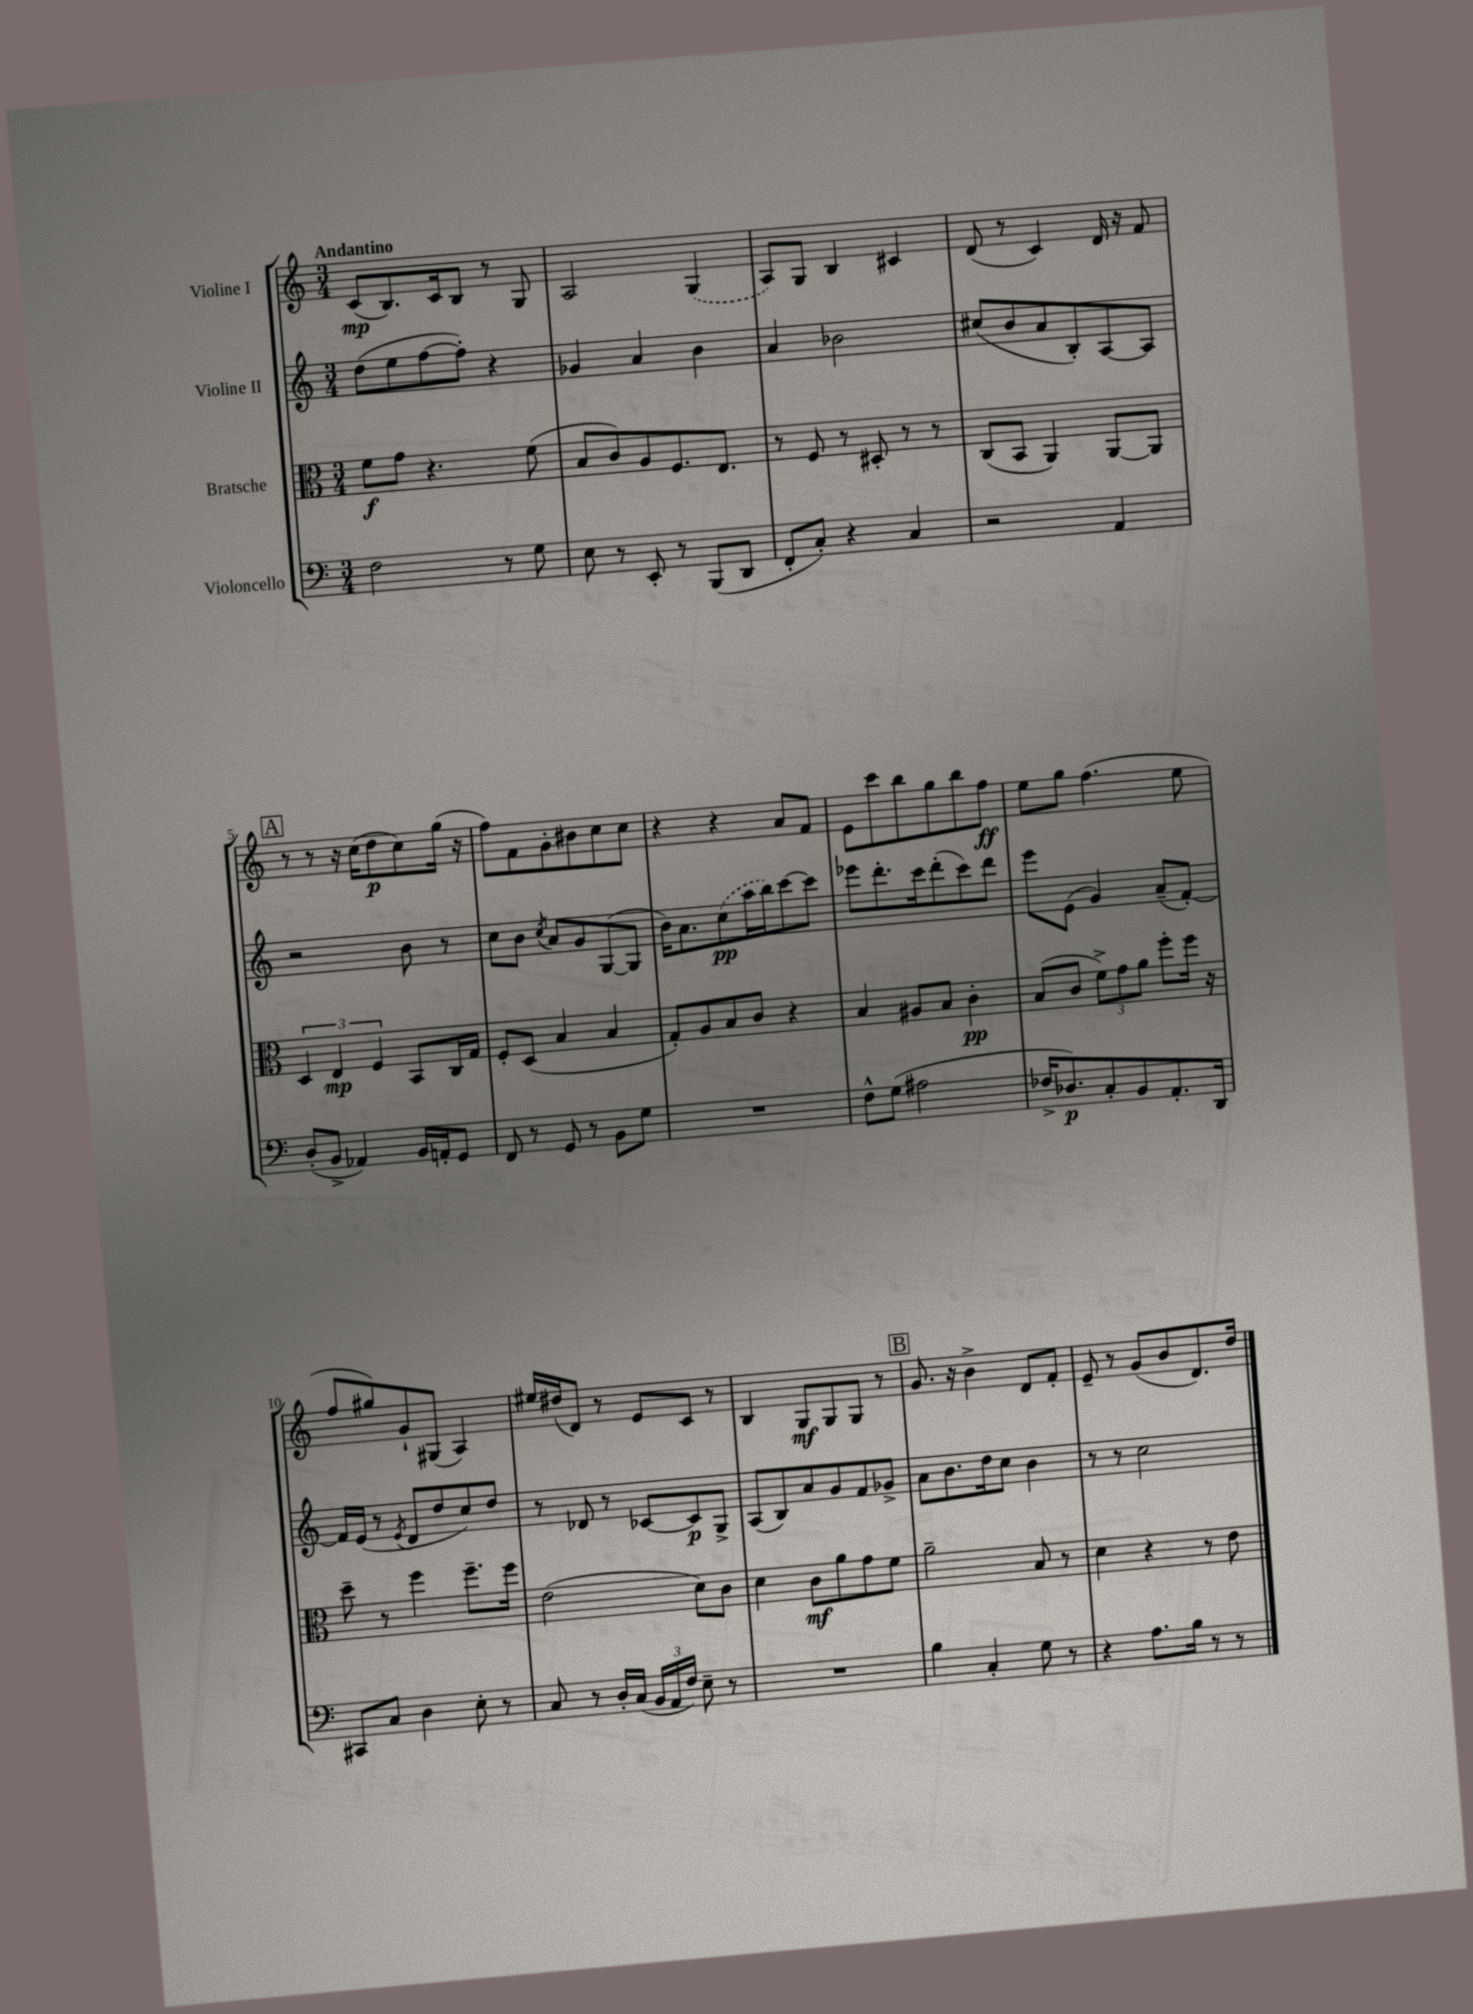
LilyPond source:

<<
\new StaffGroup <<
\new Staff = "s0" \with { instrumentName = "Violine I" } {
    \clef treble \key c \major \numericTimeSignature \time 3/4 \tempo "Andantino"
    \autoBeamOff c'8[\mp( b8.) c'16 b8] r8 g8 |
    a2 \once \slurDashed g4( |
    a8[) g8] b4 cis'4 |
    d'8( r8 c'4) d'16 r16 f'8 |
    \mark \markup { \box "A" } r8 r8 r16 c''16[( d''8\p c''8) g''16]( r16 |
    f''8[) f'8 g'8-. bis'8 c''8 c''8] |
    r4 r4 a'8[ f'8] |
    e'8[ c'''8 b''8 g''8 b''8 f''8]\ff |
    e''8[ g''8] f''4.( e''8 |
    f''8[ gis''8) g'8-! gis8]( a4) |
    eis''16[ dis''16( d'8]) r8 e'8[ c'8] r8 |
    b4 g8[\mf g8 g8] r8 |
    \mark \markup { \box "B" } g'8. r16 b'4-> d'8[ f'8]-. |
    e'8-- r8 g'8[( b'8 d'8.) d''16] \bar "|." |
}
\new Staff = "s1" \with { instrumentName = "Violine II" } {
    \clef treble \key c \major \numericTimeSignature \time 3/4
    \autoBeamOff d''8[( e''8 f''8~ f''8]-.) r4 |
    ges'4 a'4 b'4 |
    a'4 bes'2 |
    cis''8[( b'8 a'8 b8-.) a8~ a8] |
    \mark \markup { \box "A" } r2 b'8 r8 |
    c''8[ b'8] \acciaccatura { c''8 } a'8[ g'8 g8~( g8] |
    b'16[) a'8. \once \slurDashed c''8\pp( a''16 b''16) c'''8~ c'''8] |
    ees'''8[ d'''8.-. c'''16 d'''8-.( c'''8) d'''8] |
    e'''8[ e'8]( g'4) a'8[--( f'8]~-.) |
    f'16[ e'16]( r8 \acciaccatura { e'8 } d'8[ d''8 c''8) d''8] |
    r8 des'8 r8 ces'8[~ ces'8\p g8]-> |
    a8[( b8) a'8 g'8 f'8 ges'8]-> |
    \mark \markup { \box "B" } a'8[ b'8. d''16 c''8] b'4 |
    r8 r8 c''2 \bar "|." |
}
\new Staff = "s2" \with { instrumentName = "Bratsche" } {
    \clef alto \key c \major \numericTimeSignature \time 3/4
    \autoBeamOff f'8[\f g'8] r4. f'8( |
    b8[ c'8) a8 f8. e8.] |
    r8 f8 r8 dis8-. r8 r8 |
    c8[( b,8] a,4) a,8[~ a,8] |
    \mark \markup { \box "A" } \tuplet 3/2 { d4 e4\mp f4 } b,8[ c16 g16] |
    f8[-. d8]( b4 b4 |
    g8[-.) a8 b8 c'8] r4 |
    b4 ais8[ b8] c'4-.\pp |
    b8[( c'8] \tuplet 3/2 { f'8[->) g'8 a'8] } f''8[-. f''16] r16 |
    d''8-- r8 f''4 f''8.[-- f''16] |
    e'2( d'8[) c'8] |
    d'4 c'8[\mf a'8 g'8 f'8] |
    \mark \markup { \box "B" } a'2-- b8 r8 |
    d'4 r4 r8 e'8 \bar "|." |
}
\new Staff = "s3" \with { instrumentName = "Violoncello" } {
    \clef bass \key c \major \numericTimeSignature \time 3/4
    \autoBeamOff f2 r8 g8 |
    e8 r8 e,8-. r8 b,,8[( d,8] |
    f,8[-. c8]-.) r4 c4 |
    r2 a,4 |
    \mark \markup { \box "A" } d8[-.( b,8]-> aes,4) b,16[ a,16-. g,8] |
    f,8 r8 g,8 r8 b,8[ g8] |
    R2. |
    f8[-^ g8]( ais2 |
    fes16[-> des8.\p) c8-. b,8 a,8.-. d,16] |
    cis,8[ c8] d4 e8-. r8 |
    c8 r8 d16[-. c16]( \tuplet 3/2 { b,16[ a,16 f16]) } e8-- r8 |
    R2. |
    \mark \markup { \box "B" } b4 c4-. g8 r8 |
    r4 a8.[ b16] r8 r8 \bar "|." |
}
>>
>>
